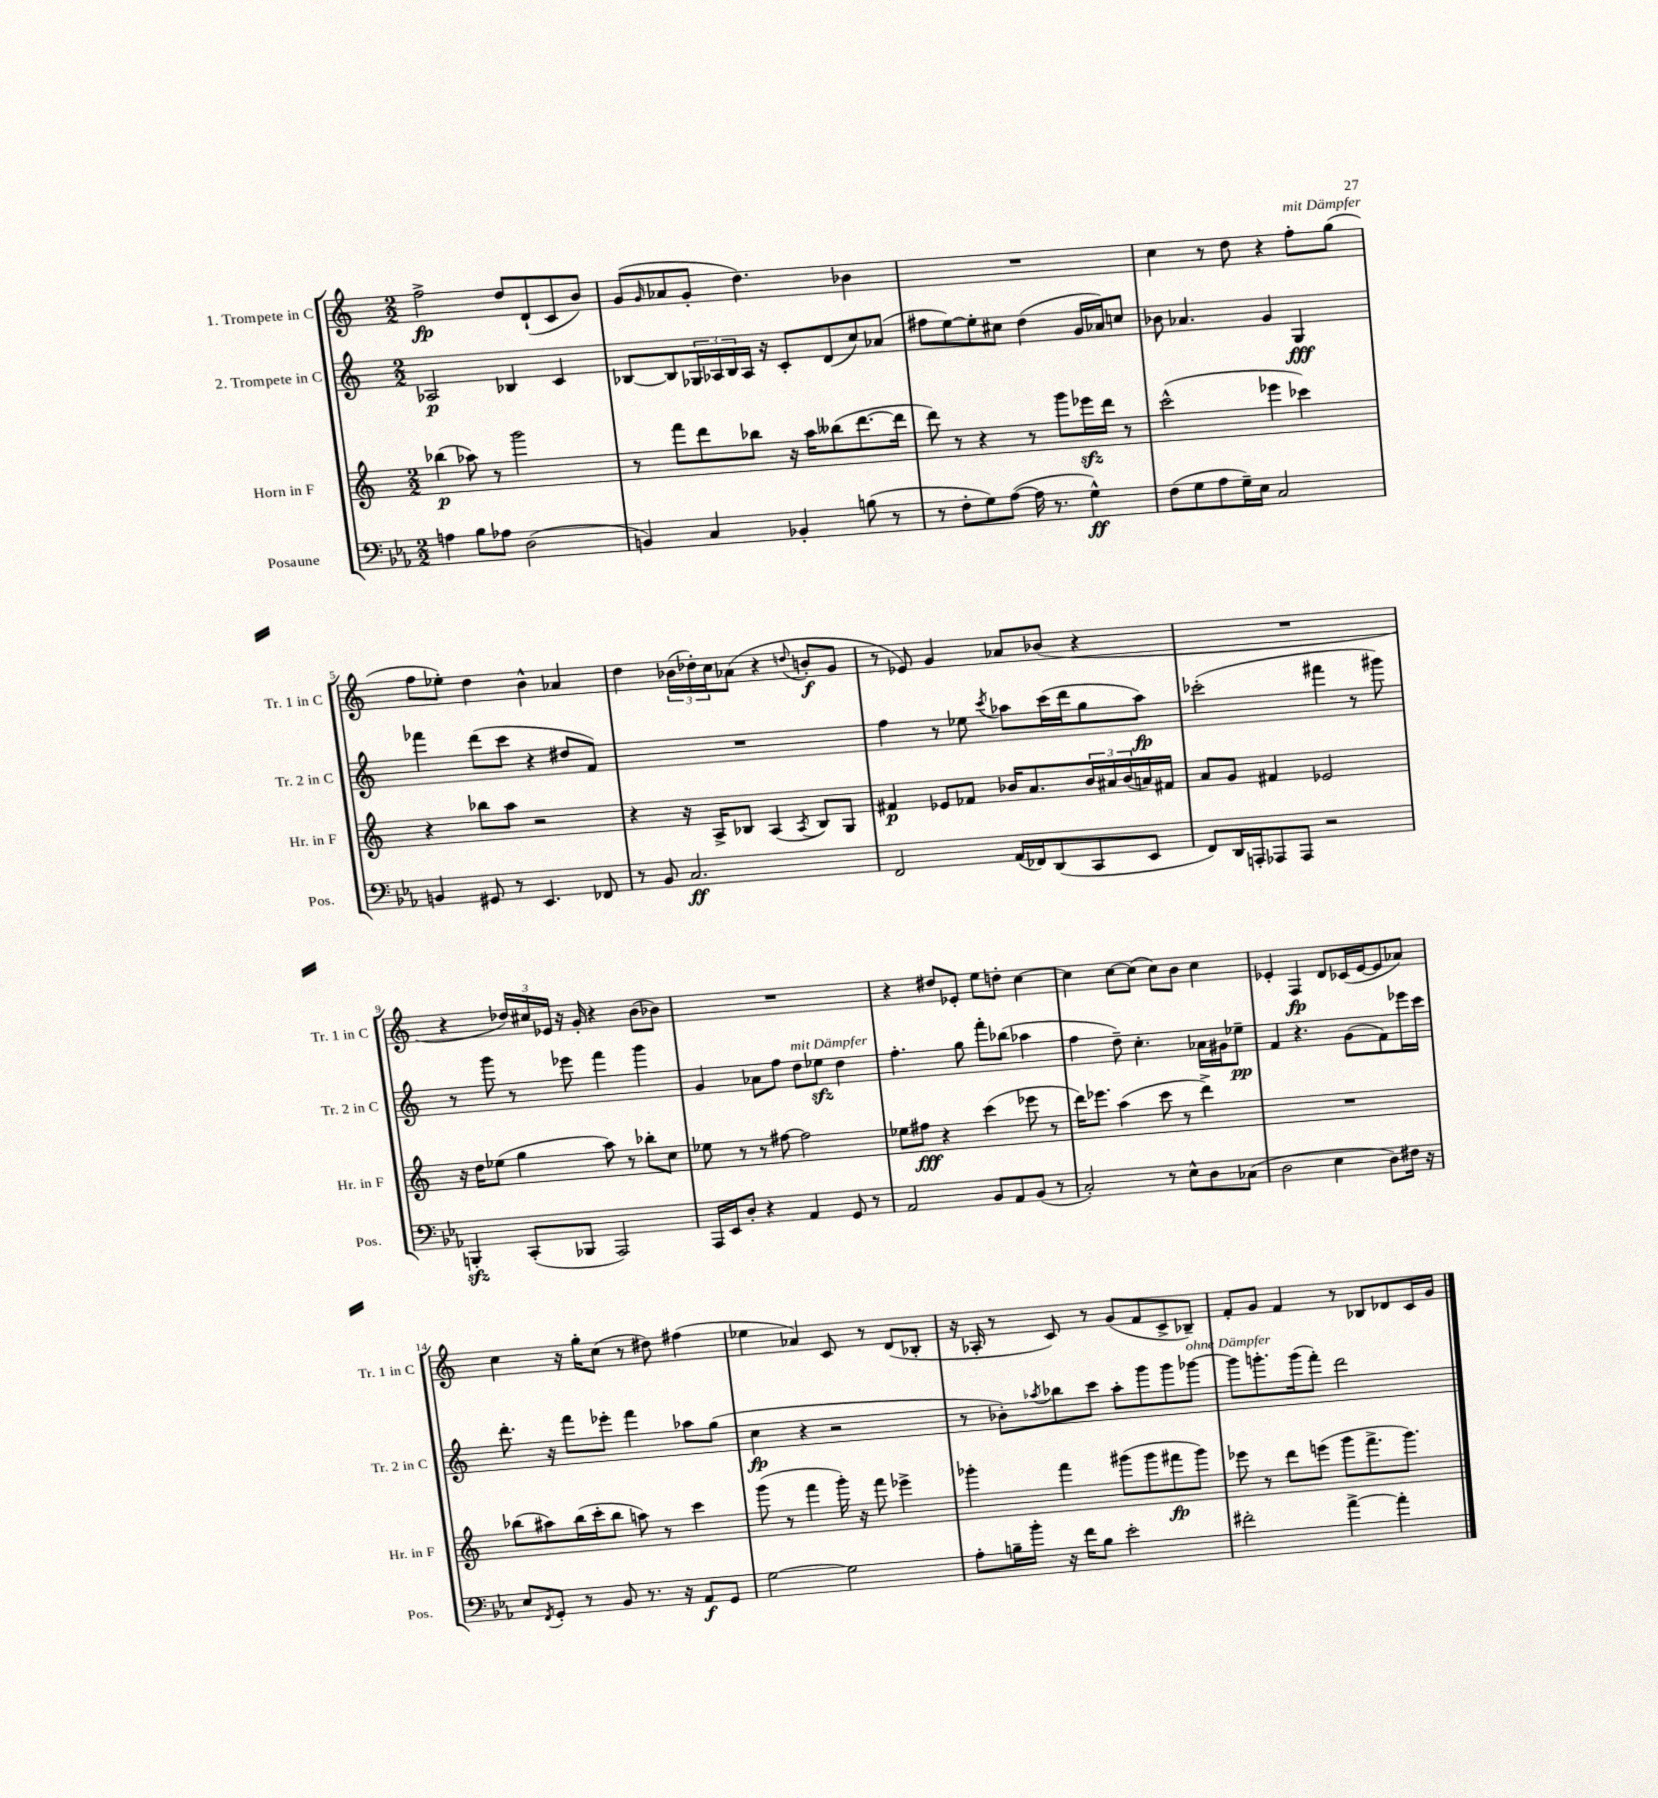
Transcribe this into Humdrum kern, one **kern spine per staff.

**kern	**dynam	**kern	**dynam	**kern	**dynam	**kern	**dynam
*part4	*part4	*part3	*part3	*part2	*part2	*part1	*part1
*staff4	*staff4	*staff3	*staff3	*staff2	*staff2	*staff1	*staff1
*I"Posaune	*	*I"Horn in F	*	*I"2. Trompete in C	*	*I"1. Trompete in C	*
*I'Pos.	*	*I'Hr. in F	*	*I'Tr. 2 in C	*	*I'Tr. 1 in C	*
*clefF4	*	*clefG2	*	*clefG2	*	*clefG2	*
*k[b-e-a-]	*	*k[]	*	*k[]	*	*k[]	*
*M2/2	*	*M2/2	*	*M2/2	*	*M2/2	*
=1	=1	=1	=1	=1	=1	=1	=1
4An\	.	(4bb-X\	p	2A-X/	p	2ff^\	fp
8B-\L	.	8aa-X\)	.	.	.	.	.
8A-X\J	.	8r	.	.	.	.	.
(2D\	.	2ggg\	.	4B-X/	.	8dd/L	.
.	.	.	.	.	.	(8d`/	.
.	.	.	.	4c/	.	8c/	.
.	.	.	.	.	.	8b/J)	.
=2	=2	=2	=2	=2	=2	=2	=2
4BBn/)	.	8r	.	[8B-X/L	.	(8g/L	.
.	.	.	.	.	.	16qqg/	.
.	.	8fff\L	.	8B-/]	.	8a-X/	.
4C/	.	8ddd\	.	24G-X/L	.	8g'/J	.
.	.	.	.	24A-X/	.	.	.
.	.	.	.	24B-/	.	.	.
.	.	8bb-X\J	.	16A-/JJ	.	4.dd\)	.
.	.	.	.	16r	.	.	.
4BB-X'/	.	16r	.	8c'/L	.	.	.
.	.	16aa\KL	.	.	.	.	.
.	.	(8bb--X\	.	(8d/	.	.	.
(8Bn\	.	[8.ddd\	.	8cc/)	.	4b-X\	.
8r	.	.	.	(8a-X/J	.	.	.
.	.	16ddd\Jk]	.	.	.	.	.
=3	=3	=3	=3	=3	=3	=3	=3
8r	.	8ddd\)	.	8ff#X\L	.	1r	.
8F'\L	.	8r	.	[8ee\)	.	.	.
8G\)	.	4r	.	8ee'\]	.	.	.
([8A-\J	.	.	.	8cc#X\J	.	.	.
16A-\]	.	8r	.	(4dd\	.	.	.
8.r	.	.	.	.	.	.	.
.	.	8ggg\L	.	.	.	.	.
4G^^\)	ff	16eee-Xzz\L	.	16g/LL	.	.	.
.	.	16ddd\JJ	.	16a-X/J)	.	.	.
.	.	8r	.	8ccn/J	.	.	.
=4	=4	=4	=4	=4	=4	=4	=4
(8F\L	.	(2ccc^^\	.	8b-X\	.	4cc\	.
8G\	.	.	.	4.a-X/	.	.	.
8A-\	.	.	.	.	.	8r	.
16G~\L)	.	.	.	.	.	8dd\	.
16E-\JJ	.	.	.	.	.	.	.
2C/	.	4eee-X\	.	4g/	.	4r	.
!	!	!	!	!	!	!LO:TX:a:i:t=mit Dämpfer	!
.	.	4ccc-X\)	.	4G/	fff	8ff'\L	.
.	.	.	.	.	.	(8gg\J	.
!!LO:LB:g=z
=5	=5	=5	=5	=5	=5	=5	=5
4BBn/	.	4r	.	4fff-X\	.	8ff\L	.
.	.	.	.	.	.	8ee-X'\J)	.
8GG#X/	.	8bb-X\L	.	(8ddd\L	.	4dd\	.
8r	.	8aa\J	.	8ccc\J	.	.	.
4.EE-/	.	2r	.	4r	.	4b^^\	.
.	.	.	.	8dd#X/L	.	4a-X/	.
8FF-X/	.	.	.	8f/J)	.	.	.
=6	=6	=6	=6	=6	=6	=6	=6
8r	.	4r	.	1r	.	4dd\	.
8BB-/	.	.	.	.	.	.	.
2.C/	ff	16r	.	.	.	(24b-X\LL	.
.	.	.	.	.	.	24dd-X'\)	.
.	.	16A^/KL	.	.	.	.	.
.	.	.	.	.	.	24cc\J	.
.	.	8B-X/J	.	.	.	(8a-X\J	.
.	.	(4A/	.	.	.	4r	.
.	.	8qA/	.	.	.	8qqddn/	.
.	.	8B-/L)	.	.	.	8bn'/L	f
.	.	8G/J	.	.	.	8g/J	.
=7	=7	=7	=7	=7	=7	=7	=7
2FF/	.	4f#X/	p	4ff\	.	8r	.
.	.	.	.	.	.	8e-X/)	.
.	.	8e-X/L	.	8r	.	4g/	.
.	.	8f-X/J	.	8ee-X\	.	.	.
.	.	.	.	8qccc/	.	.	.
(16AA-/LL	.	16b-X/KL	.	8aa-X\L	.	8a-X/L	.
16FF-X/J)	.	8.a/	.	.	.	.	.
(8DD/	.	.	.	(16ccc\L	.	(8b-X/J	.
.	.	.	.	16ddd\J	.	.	.
8CC/	.	24b-/L	.	8gg\	.	4r	.
.	.	24a#X/	.	.	.	.	.
.	.	(24b-/	.	.	.	.	.
8EE-/J	.	16an/)	.	8aa-\J)	fp	.	.
.	.	16f#X/JJ	.	.	.	.	.
=8	=8	=8	=8	=8	=8	=8	=8
8FF/L)	.	8a/L	.	(2ccc-X'\	.	1r	.
16DD/L	.	8g/J	.	.	.	.	.
16AAAn'/J	.	.	.	.	.	.	.
8AAA-X/	.	4f#X/	.	.	.	.	.
8AAA-/J	.	.	.	.	.	.	.
2r	.	2e-X/	.	4fff#X\	.	.	.
.	.	.	.	8r	.	.	.
.	.	.	.	8ggg#X\)	.	.	.
!!LO:LB:g=z
=9	=9	=9	=9	=9	=9	=9	=9
4BBBnzz'/	.	16r	.	8r	.	4r	.
.	.	16dd\KL	.	.	.	.	.
.	.	(8ee-X\J	.	8ggg\	.	.	.
(8CC'/L	.	4gg\	.	8r	.	24dd-X/LL)	.
.	.	.	.	.	.	24cc#X/	.
.	.	.	.	.	.	24e-X/JJ	.
8BBB-X/J	.	.	.	8eee-X\	.	16r	.
.	.	.	.	.	.	16g'/	.
2AAA-/)	.	8aa\)	.	4fff\	.	4r	.
.	.	8r	.	.	.	.	.
.	.	8bb-X'\L	.	4ggg\	.	(8b\L	.
.	.	8cc\J	.	.	.	8b-X\J)	.
=10	=10	=10	=10	=10	=10	=10	=10
16AAA-/LL	.	8ee-X\	.	4g/	.	1r	.
16EE-/J	.	.	.	.	.	.	.
8D'/J	.	8r	.	.	.	.	.
4r	.	8r	.	8a-X\L	.	.	.
.	.	[8ff#X\	.	8ff\J	.	.	.
!	!	!	!	!LO:TX:a:i:t=mit Dämpfer	!	!	!
4AA-/	.	2ff#\]	.	8dd\L	.	.	.
.	.	.	.	8ee-Xzz\J	.	.	.
8GG/	.	.	.	4dd\	.	.	.
8r	.	.	.	.	.	.	.
=11	=11	=11	=11	=11	=11	=11	=11
2AA-/	.	8ee-X\L	.	4.ff'\	.	4r	.
.	.	8ff#X\J	fff	.	.	.	.
.	.	4r	.	.	.	8dd#X/L	.
.	.	.	.	8gg\	.	8e-X'/J	.
8BB-/L	.	(4ccc\	.	8fff'\L	.	8ee\L	.
8AA-/	.	.	.	(8bb-X\J	.	8ddn'\J	.
(8BB-/J	.	8eee-X\	.	4aa-X\	.	[4cc\	.
8r	.	8r	.	.	.	.	.
=12	=12	=12	=12	=12	=12	=12	=12
2C'/)	.	16ddd\KL)	.	4ff\	.	4cc\]	.
.	.	8.eee-X\J	.	.	.	.	.
.	.	(4aa\	.	8dd~\)	.	[8cc\L	.
.	.	.	.	4.cc'\	.	(8cc\J]	.
8r	.	8ccc\	.	.	.	8cc\L)	.
8E-^^\L	.	8r	.	.	.	8b\J	.
8D\	.	4ddd^\)	.	16a-X\LL	.	4cc\	.
.	.	.	.	16g#X\J	.	.	.
(8C-X\J	.	.	.	8ee-X~\J	pp	.	.
=13	=13	=13	=13	=13	=13	=13	=13
2D\	.	1r	.	4f/	.	4e-X'/	.
.	.	.	.	4.r	.	4F/	fp
4E-\	.	.	.	.	.	8d/L	.
.	.	.	.	(8g\L	.	(16c-X/L	.
.	.	.	.	.	.	[16e-/J	.
8D\L)	.	.	.	8f\)	.	8e-/]	.
16F#X\Jk	.	.	.	16eee-X\L	.	8a-X/J)	.
16r	.	.	.	16ccc\JJ	.	.	.
!!LO:LB:g=z
=14	=14	=14	=14	=14	=14	=14	=14
8E-/L	.	(8bb-X\L	.	8.ddd'\	.	4cc\	.
8qFF/	.	.	.	.	.	.	.
8GG'/J	.	8aa#X\)	.	.	.	.	.
.	.	.	.	16r	.	.	.
8r	.	(16bb-\L	.	8fff\L	.	16r	.
.	.	16ccc'\J	.	.	.	16gg'\KL	.
8BB-/	.	8bb-\J	.	8eee-X'\J	.	(8cc\J	.
8.r	.	8aan\)	.	4fff\	.	8r	.
.	.	8r	.	.	.	8dd#X\)	.
16r	.	.	.	.	.	.	.
8AA-/L	f	4ccc\	.	8aa-X\L	.	(4ff#X\	.
8GG/J	.	.	.	(8gg\J	.	.	.
=15	=15	=15	=15	=15	=15	=15	=15
[2G\	.	(8ggg\	.	4cc\	fp	4ee-X\	.
.	.	8r	.	.	.	.	.
.	.	4fff\	.	4r	.	4a-X/)	.
2G\]	.	16ggg'\)	.	2r	.	8c/	.
.	.	16r	.	.	.	.	.
.	.	8fff\	.	.	.	8r	.
.	.	4eee-X^\	.	.	.	(8d/L	.
.	.	.	.	.	.	8B-X'/J	.
=16	=16	=16	=16	=16	=16	=16	=16
8A-'\L	.	4ggg-X'\	.	8r	.	16r	.
.	.	.	.	.	.	16A-X'/	.
16Bn~\L	.	.	.	8b-X'\L)	.	8r	.
16b-'\JJ	.	.	.	.	.	.	.
.	.	.	.	8qaa-X/	.	.	.
16r	.	4fff\	.	8bb-X\	.	8c/)	.
16f\KL	.	.	.	.	.	.	.
8B\J	.	.	.	8ccc\J	.	8r	.
2e-'\	.	(8ggg#X\L	.	8aa-'\L	.	(8g/L	.
.	.	8ggg#\	.	8ggg\	.	8f/	.
.	.	8fff#X\	fp	8ggg\	.	8c^/	.
!	!	!	!	!LO:TX:a:i:t=ohne Dämpfer	!	!	!
.	.	8ggg#\J)	.	[8ggg-X\J	.	8B-X~/J)	.
=17	=17	=17	=17	=17	=17	=17	=17
2f#X'\	.	8eee-X\	.	8ggg-\L]	.	8f'/L	.
.	.	8r	.	8.gggn'\	.	8g/J	.
.	.	8ddd\L	.	.	.	4f/	.
.	.	.	.	(16ggg\k	.	.	.
.	.	(8eeen\J	.	8fff'\J)	.	.	.
[4a-^\	.	8ggg\L	.	2ddd\	.	8r	.
.	.	8.fff^\	.	.	.	8B-X/L	.
4a-'\]	.	.	.	.	.	8d-X/	.
.	.	8.ggg\J)	.	.	.	.	.
.	.	.	.	.	.	16c/L	.
.	.	.	.	.	.	16g/JJ	.
==	==	==	==	==	==	==	==
*-	*-	*-	*-	*-	*-	*-	*-
